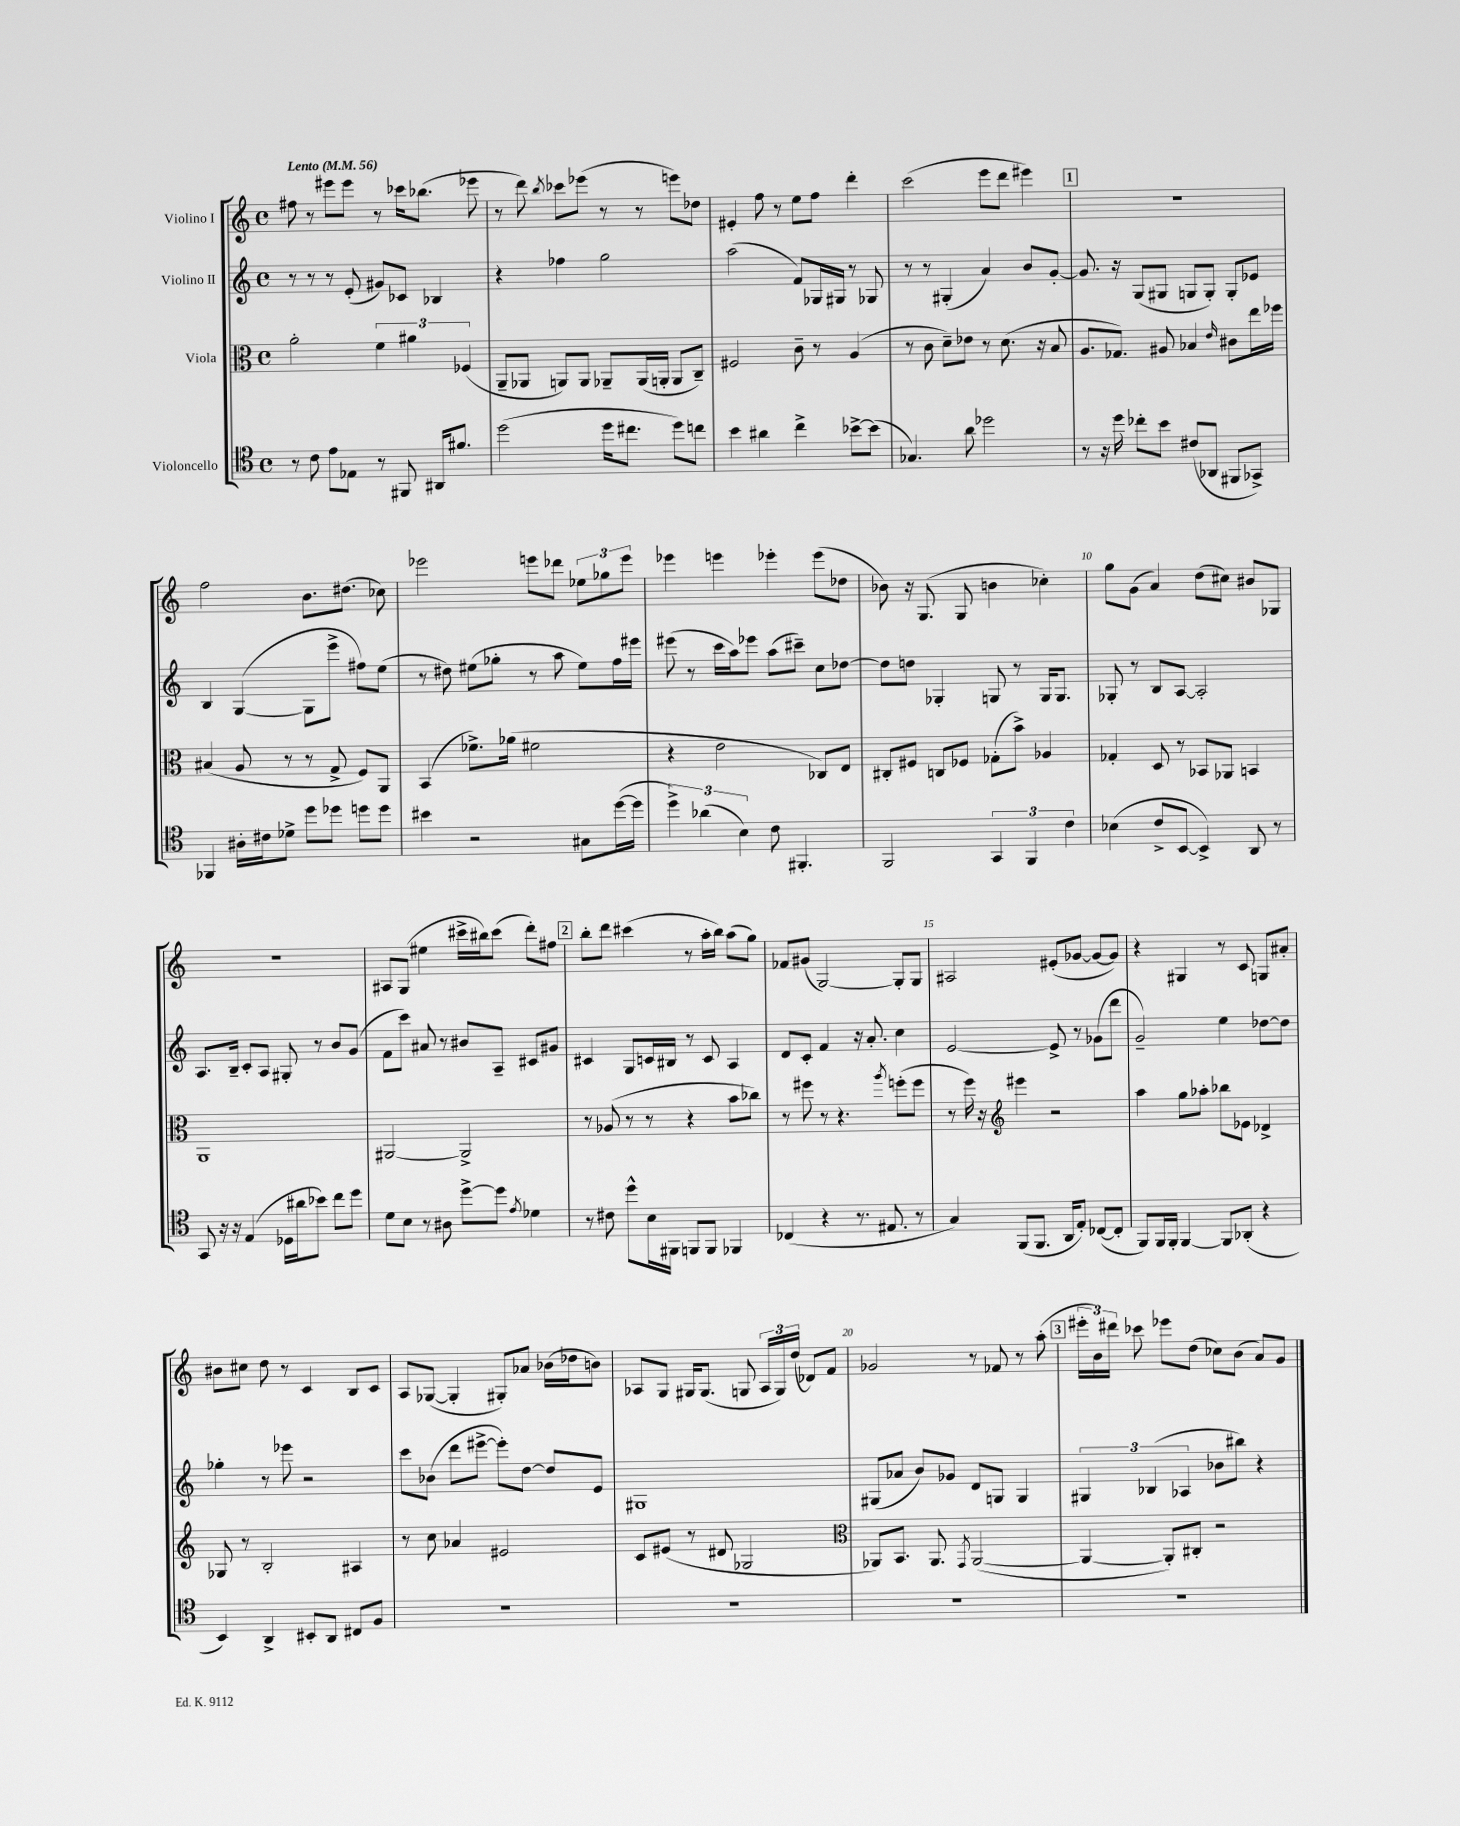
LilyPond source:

<<
\new StaffGroup <<
\new Staff = "s0" \with { instrumentName = "Violino I" } {
    \clef treble \key c \major \defaultTimeSignature \time 4/4 \tempo "Lento" 4 = 56
    \autoBeamOff fis''8 r8 eis'''8[ eis'''8] r8 ces'''16[ bes''8.]( ees'''8 |
    r8 d'''8) \acciaccatura { b''8 } ces'''8[ ees'''8]( r8 r8 e'''8[) des''8] |
    eis'4-. f''8 r8 e''8[ f''8] d'''4-. |
    c'''2( e'''8[ d'''8] eis'''4) |
    \mark \markup { \box "1" } r1 |
    f''2 b'8.[ dis''8.]( ces''8) |
    ees'''2 e'''8[ des'''8] \tuplet 3/2 { ees''8[ ges''8 e'''8] } |
    ees'''4 e'''4 ees'''4-. ees'''8[( des''8] |
    bes'8) r16 g8.( g8 b'4 ces''4-.) |
    g''8[ g'8]( a'4) d''8[( cis''8]) bis'8[ ges8] |
    R1 |
    ais8[ g8]( eis''4 cis'''16[-> bis''16) cis'''8]( d'''8[-.) fis''8] |
    \mark \markup { \box "2" } b''8[-. d'''8] cis'''4( r8 a''16[-. b''16]) a''8[( g''8]) |
    fes'8[ gis'8]( g2~) g8[-. g8] |
    ais2 eis'8[-.( ges'8]~ ges'8[~ ges'8]) |
    r4 gis4 r8 c'8 g8[ ais'8]-. |
    bis'8[ cis''8] d''8 r8 c'4 b8[ c'8] |
    a8[ ges8]~( ges4-. gis8[-.) aes'8] bes'16[( des''16 b'8]) |
    aes8[ g8] gis16[ gis8.]( g8 \tuplet 3/2 { aes16[ g16) d''16]( } des'8[) f'8] |
    ges'2 r8 fes'8 r8 a''8-.( |
    \mark \markup { \box "3" } \tuplet 3/2 { eis'''16[-. b'16) dis'''16] } ces'''8 ees'''8[ d''8]( ces''8[) b'8]( a'8[) g'8] \bar "|." |
}
\new Staff = "s1" \with { instrumentName = "Violino II" } {
    \clef treble \key c \major \defaultTimeSignature \time 4/4
    \autoBeamOff r8 r8 r8 e'8-.( gis'8[) ces'8] bes4 |
    r4 fes''4 g''2 |
    a''2( f'8[) ges16 gis16] r8 ges8 |
    r8 r8 gis4-.( a'4) b'8[ g'8]~-. |
    \mark \markup { \box "1" } g'8. r16 g8[( gis8] g8[ g8]-.) g8[-. ees'8] |
    b4 g4~( g8[ e'''8]-> fis''8[) e''8]( |
    r8 dis''8) eis''8[( ges''8]-. r8 a''8 eis''8[) f''16 eis'''16] |
    eis'''8( r8 c'''16[ a''16) ees'''8] a''8[( cis'''8]--) c''8[ des''8]~ |
    des''8[ d''8] ges4-. g8 r8 g16[ g8.] |
    ges8-. r8 b8[ a8]~ a2-. |
    a8.[ b16]-- c'8[-. a8] gis8-. r8 b'8[ g'8]( |
    f'8[ c'''8]) ais'8 r8 bis'8[ a8]-- cis'8[ gis'8] |
    \mark \markup { \box "2" } cis'4 g8[ c'16 bis16] r8 c'8 a4 |
    d'8[ c'8]-. f'4 r16 a'8.-. c''4 |
    e'2~ e'8-> r8 ges'8[( d'''8] |
    g'2--) e''4 des''8[~ des''8] |
    ges''4-. r8 ees'''8 r2 |
    c'''8[ bes'8]( d'''8[ eis'''8]~-> eis'''8[-.) d''8]~ d''8[ e'8] |
    gis1 |
    gis8[( aes'8] b'8[) ges'8] d'8[ g8] g4 |
    \mark \markup { \box "3" } \tuplet 3/2 { gis4 bes4( aes4 } bes'8[ bis''8]) r4 \bar "|." |
}
\new Staff = "s2" \with { instrumentName = "Viola" } {
    \clef alto \key c \major \defaultTimeSignature \time 4/4
    \autoBeamOff a'2-. \tuplet 3/2 { f'4 ais'4 fes4( } |
    a,8[-- aes,8] a,8[) a,8] aes,8[-- aes,16( a,16]-. a,8[ c8]--) |
    fis2 c'8-- r8 a4( |
    r8 c'8 d'8[--) ees'8] r8 d'8.( r16 b8 |
    \mark \markup { \box "1" } a8.[ ges8.]) ais8 bes4 \grace { e'16 } cis'8[ e''16 fes''16] |
    bis4( a8 r8 r8 g8-> f8[) a,8] |
    b,4( fes'8.[->) aes'16]( fis'2 |
    r4 e'2 ces8[) e8] |
    cis8[-. fis8] c8[ fes8] ges8[-.( b'8]->) aes4 |
    ges4-. d8 r8 bes,8[ aes,8] b,4 |
    a,1 |
    ais,2~ ais,2-> |
    \mark \markup { \box "2" } r8 aes8( r8 r8 r4 b'8[ ces''8]) |
    r8 fis''8 r8 r4. \acciaccatura { a''8 } f''8[-.( f''8] |
    r8 f''16) r16 \clef treble eis'''4 r2 |
    a''4 g''8[ aes''8]-. bes''8[ ees'8] des'4-> |
    ges8 r8 b2-. ais4 |
    r8 c''8 aes'4 eis'2 |
    c'8[ eis'8]( r8 dis'8 ges2 |
    \clef alto aes,8[) b,8.] aes,8. \acciaccatura { g,8 } aes,2~( |
    \mark \markup { \box "3" } aes,4~ aes,8[-.) cis8]-. r2 \bar "|." |
}
\new Staff = "s3" \with { instrumentName = "Violoncello" } {
    \clef tenor \key c \major \defaultTimeSignature \time 4/4
    \autoBeamOff r8 c'8 e'8[ ees8] r8 fis,8 ais,16[ fis'8.] |
    d''2( d''16[ cis''8.] d''8[) c''8] |
    b'4 ais'4 c''4-> bes'8[~-> bes'8]( |
    ges4.) a'8 des''2 |
    \mark \markup { \box "1" } r8 r16 d''16 ces''8[-. b'8] cis'8[( aes,8] fis,8[ ges,8]->) |
    fes,4 ais16[-. cis'16 des'8]-> d''8[ des''8] d''8[ d''8] |
    bis'4 r2 gis8[ d''16~( d''16] |
    \tuplet 3/2 { d''4->) aes'4( b4) } c'8 fis,4.-. |
    f,2 \tuplet 3/2 { g,4 f,4 c'4 } |
    bes4( c'8[-> b,8]~ b,4->) a,8 r8 |
    g,8 r16 r16 e4( des16[ ais'16 bes'8]) c''8[ d''8] |
    d'8[ b8] r8 ais8 d''8[~-> d''8] \acciaccatura { e'8 } des'4 |
    \mark \markup { \box "2" } r8 cis'8 d''8[-^ b16 fis,16] f,8[ f,8] fes,4 |
    ces4( r4 r8. eis8. r8 |
    g4) f,8[( f,8.] a,16[ e8]-.) ces8[~( ces8]-. |
    f,8[) f,16 f,16]-. f,4~ f,8[ aes,8]-.( r4 |
    b,4) a,4-> bis,8[-. a,8] cis8[ f8] |
    R1 |
    R1 |
    R1 |
    \mark \markup { \box "3" } R1 \bar "|." |
}
>>
>>
\layout { \context { \Score \override BarNumber.break-visibility = ##(#f #t #t) barNumberVisibility = #(every-nth-bar-number-visible 5) } }
